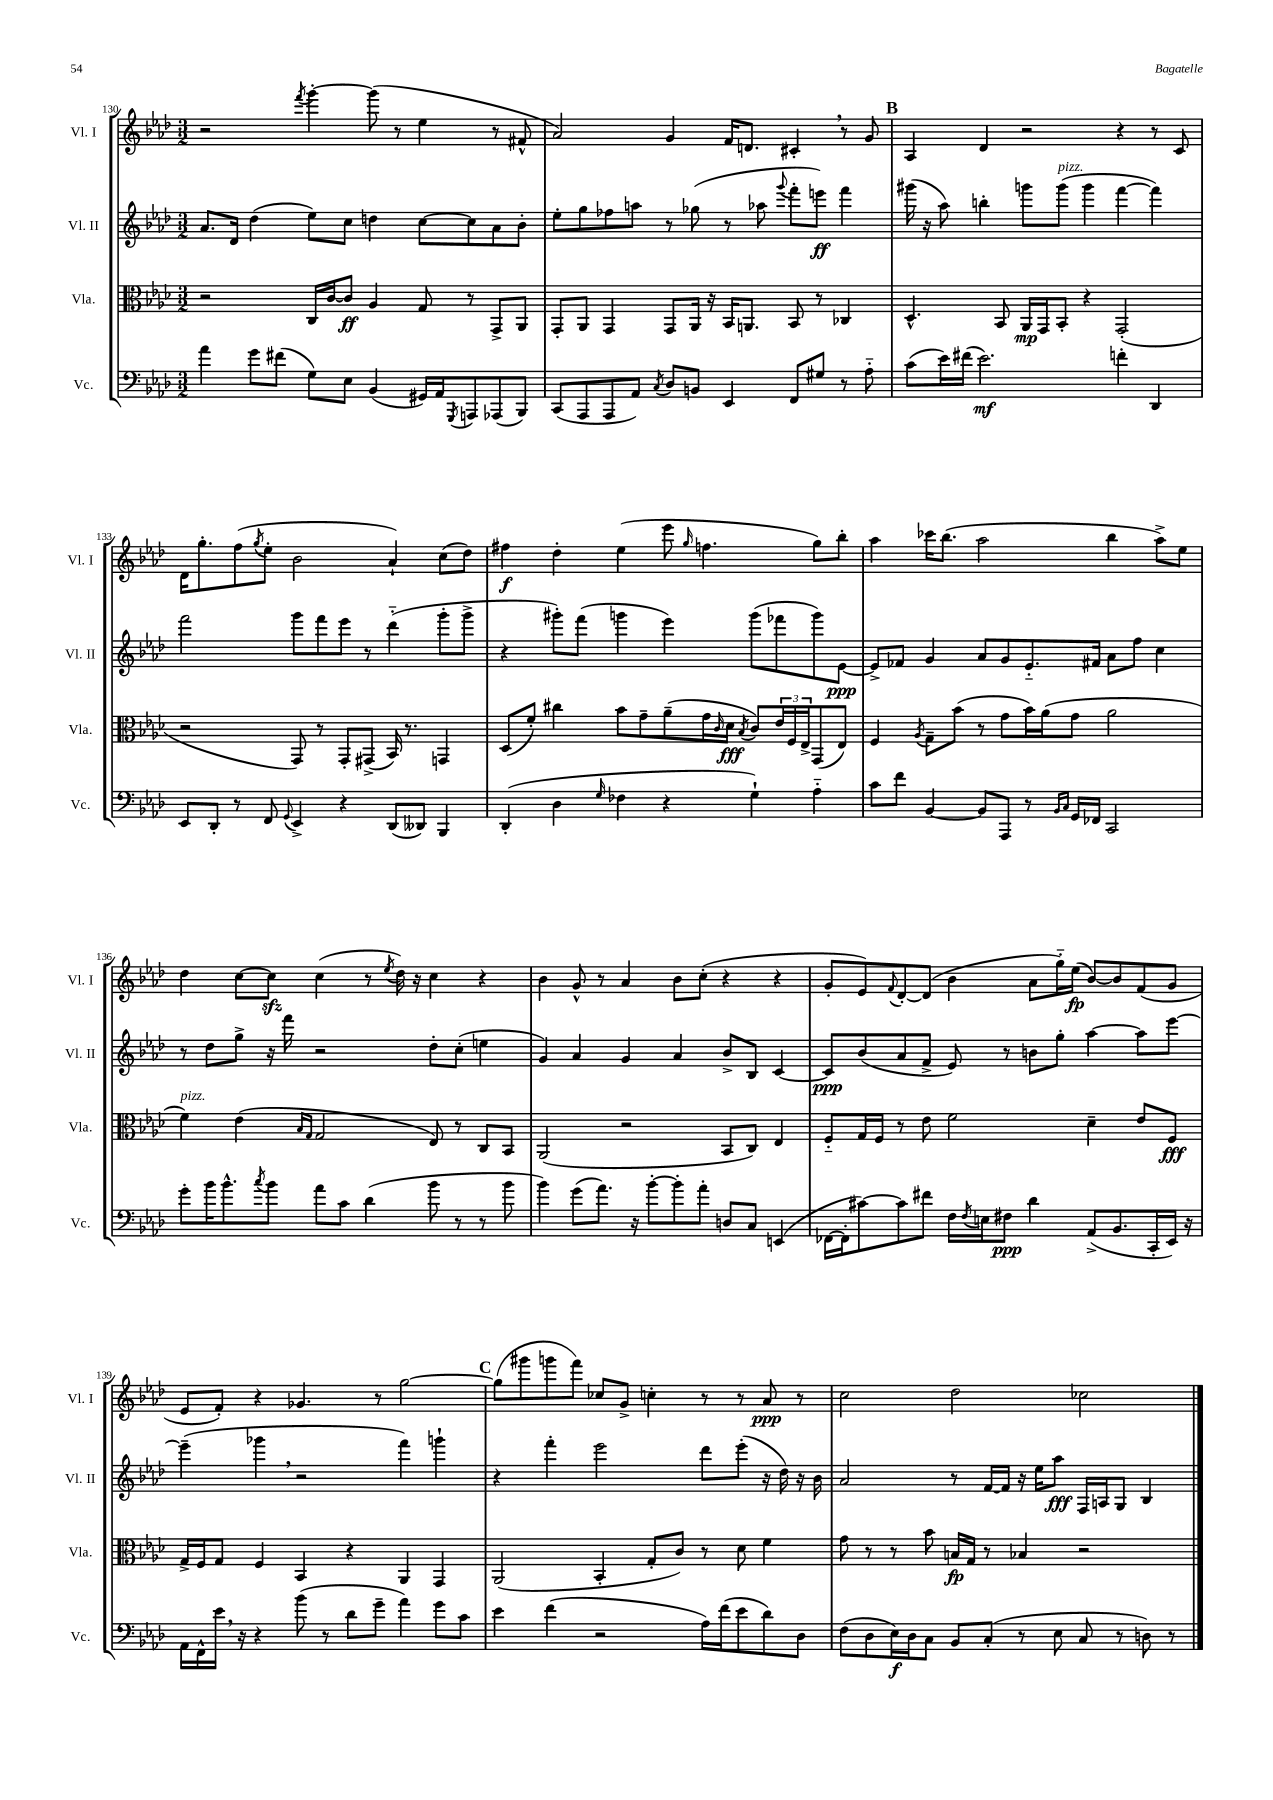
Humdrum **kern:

**kern	**kern	**kern	**kern
*staff4	*staff3	*staff2	*staff1
*clefF4	*clefC3	*clefG2	*clefG2
*k[b-e-a-d-]	*k[b-e-a-d-]	*k[b-e-a-d-]	*k[b-e-a-d-]
*M3/2	*M3/2	*M3/2	*M3/2
4a-	2r	8.a-	2r
.	.	16d-	.
8g	.	(4dd-	.
(8f#	.	.	.
.	.	.	8qfff
8G)	16C	8ee-)	[4ggg'
.	[16c	.	.
8E-	8c]	8cc	.
(4BB-	4A-	4dd	(8ggg]
.	.	.	8r
16GG#)	8G	[8cc	4ee-
16AA-	.	.	.
8qGGG	.	.	.
8AAA	8r	8cc]	.
(8AAA-	8GG^	8a-	8r
8BBB-)	8AA-	8b-'	8f#^^
=	=	=	=
(8CC	8GG'	8ee-'	2a-)
8AAA-	8AA-	8gg	.
8AAA-	4GG	8ff-	.
8AA-)	.	8aa	.
8qC	.	.	.
8D-	8GG	8r	4g
8BB	16AA-	(8gg-	.
.	16r	.	.
4EE-	16BB-	8r	16f
.	8.AA	.	8.d
.	.	8aa-	.
.	.	8qqggg	.
8FF	8BB-	8fff'	4c#'
8G#	8r	8eee)	.
8r	4C-	4fff	8r
8A-'~	.	.	8g
=	=	=	=
(8c	4.D-^^	(16ggg#	4A-
.	.	16r	.
16e-)	.	8aa-)	.
(16f#	.	.	.
2.e-)	.	4bb'	4d-
.	8BB-	.	.
.	16AA-	8ggg	2r
.	16GG	.	.
.	8BB-'	(8ggg	.
.	4r	4ggg	.
4f'	(2GG'	[4fff	4r
4DD-	.	4fff])	8r
.	.	.	8c
=	=	=	=
8EE-	2r	2fff	16d-
.	.	.	8.gg'
8DD-'	.	.	.
8r	.	.	(8ff
.	.	.	8qgg
8FF	.	.	8ee-'
8qqGG	.	.	.
4EE-^	8GG)	8ggg	2b-
.	8r	8fff	.
4r	8GG'	8eee-	.
.	(8GG#^	8r	.
(8DD-	16BB-)	(4ddd-'~	4a-`)
.	8.r	.	.
8DD--)	.	.	.
4BBB-	4GG	8ggg'	(8cc
.	.	8ggg^	8dd-)
=	=	=	=
(4DD-'	(8D-	4r	4ff#
.	8f')	.	.
4D-	4cc#	8ggg#')	4dd-'
.	.	(8fff	.
16qqG	.	.	.
4F-	8b-	4ggg	(4ee-
.	8g~	.	.
4r	(8a-~	4eee-)	8eee-
.	.	.	16qqgg
.	16g	.	4.ff
.	16qqc	.	.
.	16d-	.	.
.	8qB-	.	.
4G`)	8c)	(8ggg	.
.	24e-	8fff-	.
.	24F	.	.
.	24E-^	.	.
4A-'~	(8GG	8ggg)	8gg)
.	8E-)	[8e-	8bb-'
=	=	=	=
8c	4F	8e-^]	4aa-
8f	.	8f-	.
.	8qA-	.	.
[4BB-	8G~	4g	16ccc-
.	.	.	(8.bb-
.	(8b-	.	.
8BB-]	8r	8a-	2aa-
8AAA-	8g	8g	.
8r	16b-)	8.e-'~	.
.	(16a-	.	.
16qqBB-	.	.	.
16qqC	.	.	.
16GG	8g	.	.
16FF-	.	16f#	.
2CC	2a-	8a-	4bb-
.	.	8ff	.
.	.	4cc	8aa-^)
.	.	.	8ee-
=	=	=	=
8g'	4f)	8r	4dd-
16b-	.	8dd-	.
8.b-^^	.	.	.
.	(4e-	8gg^	[8cc
8qcc	.	.	.
8b-	.	16r	8cc]
.	.	16fff	.
.	16qqB-	.	.
.	16qqG	.	.
8a-	2G	2r	(4cc
8c	.	.	.
(4d-	.	.	8r
.	.	.	8qee-
.	.	.	16dd-)
.	.	.	16r
8b-	8E-)	8dd-'	4cc
8r	8r	(8cc'	.
8r	8C	4ee	4r
8b-	8BB-	.	.
=	=	=	=
4b-)	(2AA-	4g)	4b-
(8g	.	4a-	8g^^
8.a-)	.	.	8r
.	2r	4g	4a-
16r	.	.	.
[8b-'	.	.	.
8b-']	.	4a-	8b-
8a-'	.	.	(8cc'
8D	8BB-	8b-^	4r
8C	8C)	8B-	.
(4EE	4E-	[4c	4r
=	=	=	=
[16FF-	8F'~	8c]	8g'
16FF-']	.	.	.
[8c#)	16G	(8b-	8e-)
.	16F	.	.
.	.	.	8qqf
8c#]	8r	8a-	[8d-'
8f#	8e-	8f^	(8d-]
16F	2f	8e-)	4b-
8qF	.	.	.
16E	.	.	.
8F#	.	8r	.
4d-	.	8b	8a-
.	.	8gg'	16gg'~)
.	.	.	(16ee-
(8AA-^	4d-~	[4aa-	[8b-)
8.BB-	.	.	8b-]
.	8e-	8aa-]	(8f
16CC'	.	.	.
16EE-)	8F	[8eee-	8g
16r	.	.	.
=	=	=	=
16AA-	16G^	(4eee-~]	8e-
16FF^^	16F	.	.
16e-	8G	.	8f')
16r	.	.	.
4r	4F	4ggg-	4r
(8b-	4BB-	2r	4.g-
8r	.	.	.
8d-	4r	.	.
8g~	.	.	8r
4a-)	4AA-	4fff)	[2gg
8g	4GG	4ggg`	.
8c	.	.	.
=	=	=	=
4e-	(2AA-	4r	(8gg]
.	.	.	8ggg#
(4f	.	4fff'	8ggg
.	.	.	8fff)
2r	4BB-'	2eee-	8cc-
.	.	.	8g^
.	8G'	.	4cc'
.	8c)	.	.
16A-)	8r	8ddd-	8r
(16f	.	.	.
8e-	8d-	(8eee-'	8r
8d-)	4f	16r	8a-
.	.	16dd-)	.
8D-	.	16r	8r
.	.	16b-	.
=	=	=	=
(8F	8g	2a-	2cc
8D-	8r	.	.
16E-)	8r	.	.
16D-	.	.	.
8C	8b-	.	.
8BB-	16B	8r	2dd-
.	16G	.	.
(8C'	8r	[16f	.
.	.	16f]	.
8r	4B-	16r	.
.	.	16ee-	.
8E-	.	8aa-	.
8C	2r	16F	2cc-
.	.	16A	.
8r	.	8G	.
8D)	.	4B-	.
8r	.	.	.
==	==	==	==
*-	*-	*-	*-
